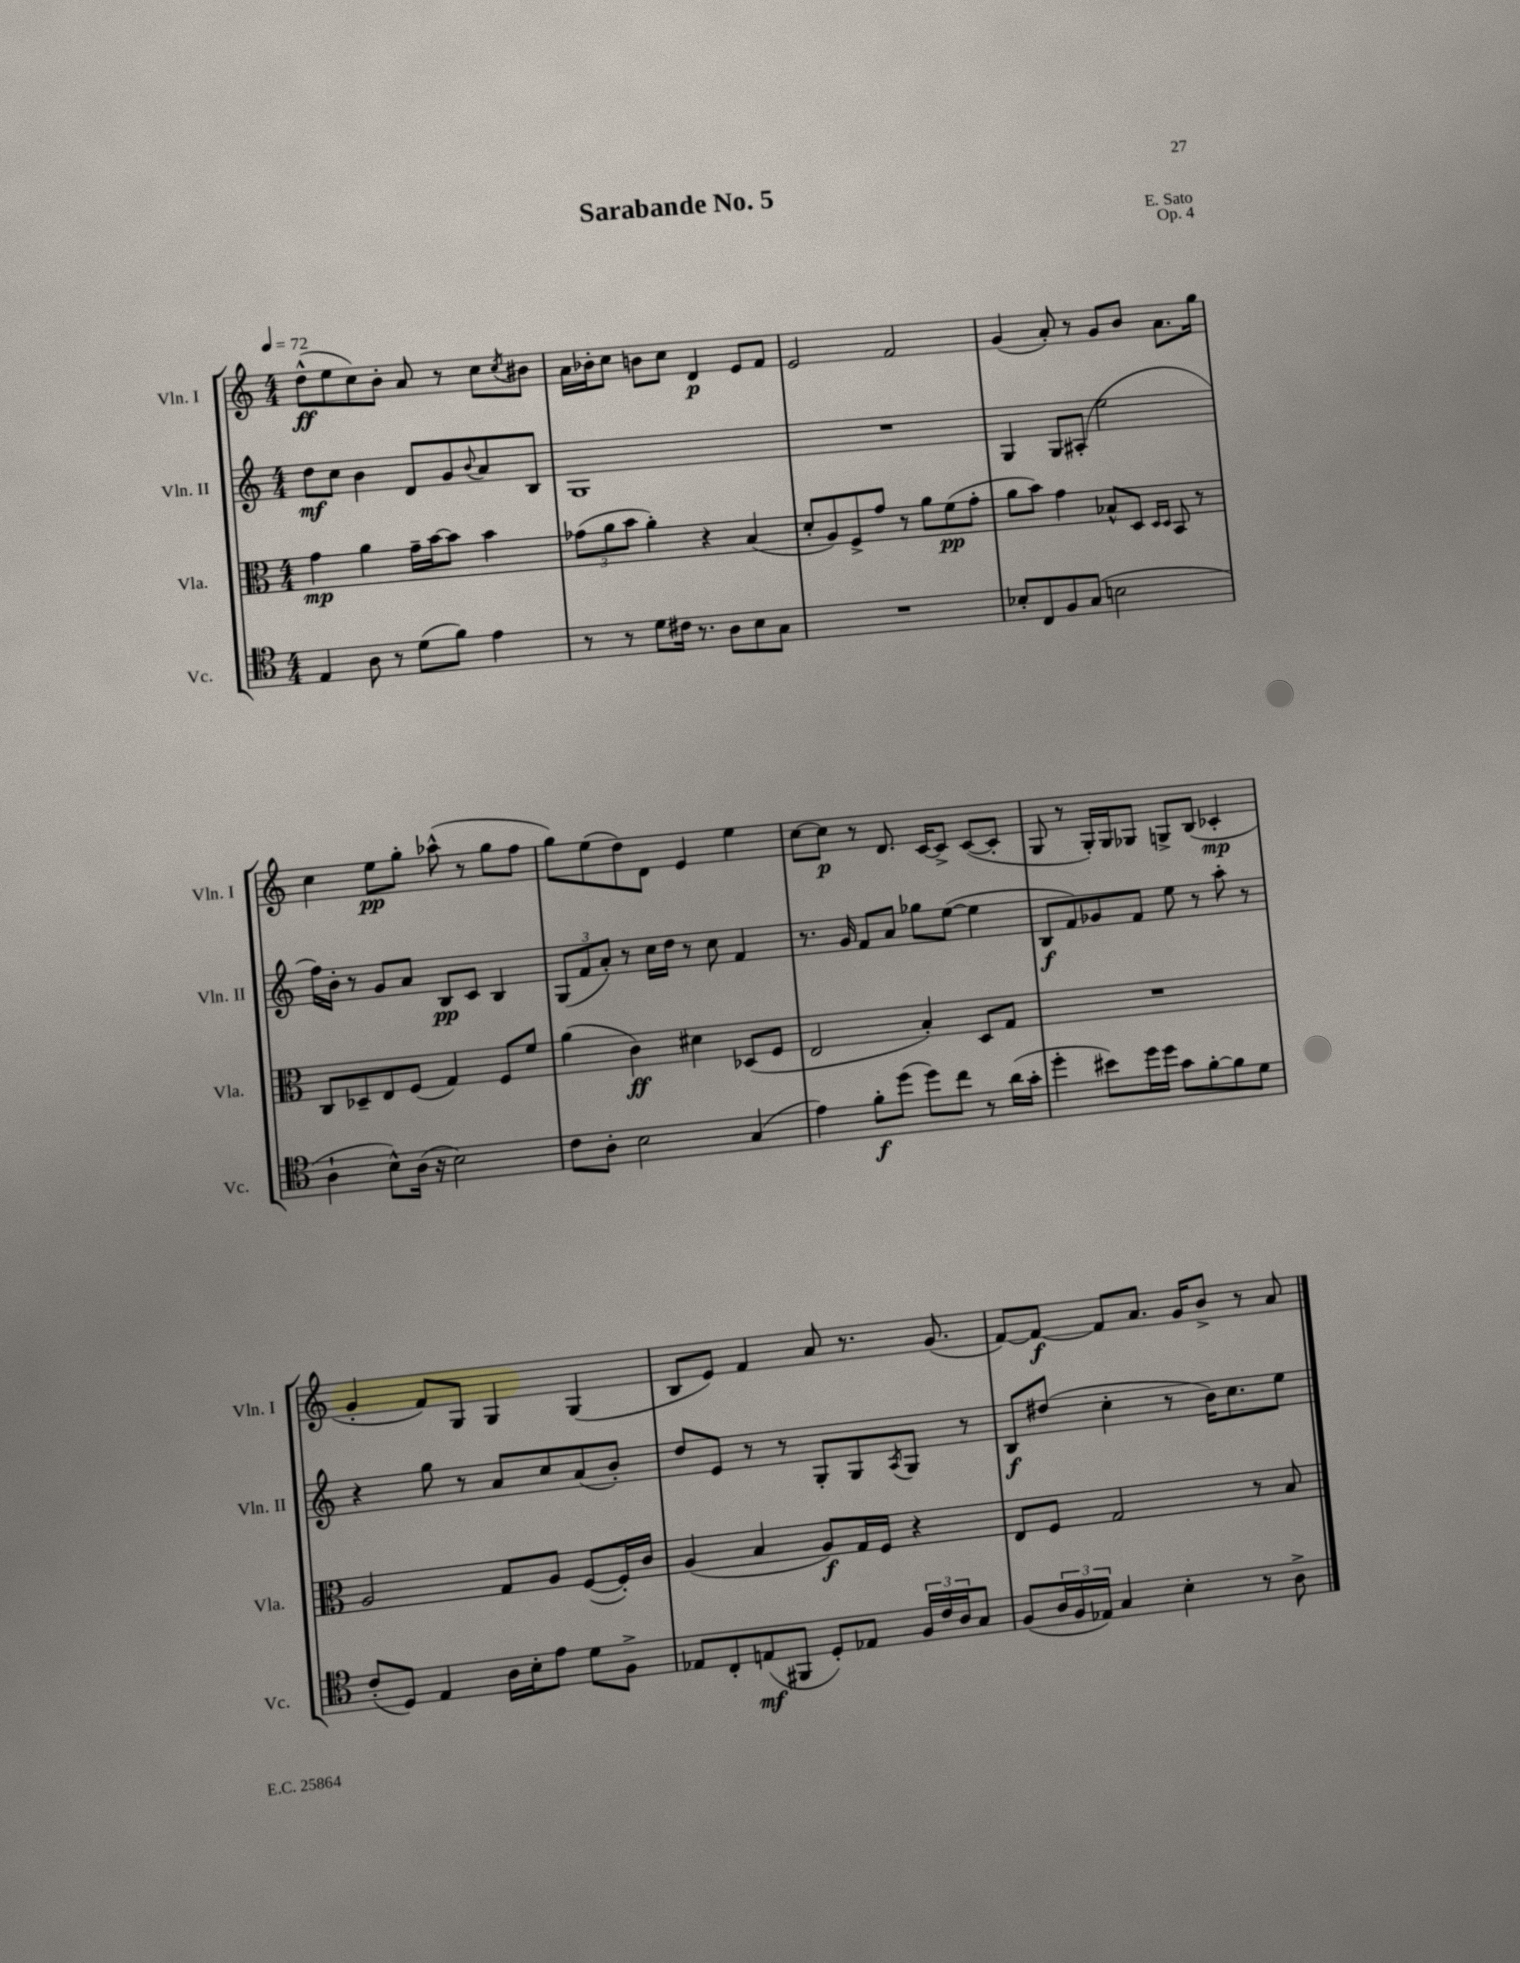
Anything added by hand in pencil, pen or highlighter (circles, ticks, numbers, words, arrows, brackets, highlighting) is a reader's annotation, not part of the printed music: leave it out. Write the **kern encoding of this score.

**kern	**kern	**kern	**kern
*staff4	*staff3	*staff2	*staff1
*clefC4	*clefC3	*clefG2	*clefG2
*k[]	*k[]	*k[]	*k[]
*M4/4	*M4/4	*M4/4	*M4/4
*MM72	*MM72	*MM72	*MM72
4E/	4g\	8dd\L	(8dd^^\L
.	.	8cc\J	8ee\
8A\	4a\	4b\	8cc\)
8r	.	.	8b'\J
(8d\L	16g~\LL	8d/L	8a/
.	[16b\J	.	.
8f\J)	8b\]J	8g/	8r
.	.	8qqb/	.
4e\	4b\	8a/	8cc\L
.	.	.	8qcc/
.	.	8B/J	8b#\J
=	=	=	=
8r	(12g-\L	1G	16a\LL
.	.	.	16b-'\J
.	12a\	.	.
8r	.	.	8cc\J
.	12b\J	.	.
8d\L	4a'\)	.	8b\L
16c#\Jk	.	.	8cc\J
8.r	.	.	.
.	4r	.	4d/
8A\L	.	.	.
8B\	(4B/	.	8e/L
8G\J	.	.	8f/J
=	=	=	=
1r	8d'/L	1r	2e/
.	8A/)	.	.
.	8F^/	.	.
.	8g/J	.	.
.	8r	.	2f/
.	8a\L	.	.
.	(8f\	.	.
.	8g'\J	.	.
=	=	=	=
8B-'/L	8a\L	4G/	(4g/
8C/	8b\J)	.	.
8F/	4g\	8G/L	8a'/)
(8G/J	.	(8A#'/J	8r
2B\	8B-^^/L	2ee\	8g/L
.	8D/J	.	8b/J
.	16qqD/LL	.	.
.	16qqD/JJ	.	.
.	8BB/	.	8.a\L
.	8r	.	.
.	.	.	16gg\Jk
=	=	=	=
4A`\	8C/L	16ff\LL)	4cc\
.	.	16b'\JJ	.
.	8D-~/	8r	.
8B^^\L)	8E/	8g/L	8ee\L
(16A\Jk	(8F/J	8a/J	8gg'\J
16r	.	.	.
2B\)	4G/)	8B/L	(8aa-^^\
.	.	8c/J	8r
.	8F/L	4B/	8gg\L
.	8f/J	.	8ff\J
=	=	=	=
8c\L	(4a\	(12G/L	8gg\L)
.	.	12f/	.
8A'\J	.	.	(8ee\
.	.	12a'/J)	.
2B\	4c\)	8r	8dd\)
.	.	16cc\LL	8d\J
.	.	16dd\JJ	.
.	4d#\	8r	4e/
.	.	8cc\	.
(4G/	(8D-/L	4f/	4ee\
.	8F/J	.	.
=	=	=	=
4e\)	2E/	8.r	[8cc\L
.	.	.	8cc\]J
.	.	16g/	.
8f'\L	.	8f/L	8r
(8dd\J	.	8a/J	8.d/
8dd\L)	4B'/)	8gg-\L	.
.	.	.	[16c/LK
8cc\J	.	([8ee\J	8c^/]J
8r	8D/L	4ee\]	([8c/L
(16a\LL	8G/J	.	8c'/]J
16g'\JJ	.	.	.
=	=	=	=
4dd'\	1r	8B/L	8G/
.	.	8f/)	8r
8b#\L)	.	8g-/	16G'/LL)
.	.	.	16G/J
16dd\L	.	8f/J	8G-/J
16dd\JJ	.	.	.
8g\L	.	8ee\	8G^/L
[8f'\	.	8r	(8B/J
8f\]	.	8aa'\	4c-'/
8d\J	.	8r	.
=	=	=	=
(8c'/L	2A/	4r	4g'/
8D/J)	.	.	.
4E/	.	8gg\	8f/L)
.	.	8r	8G/J
16A\LL	8G/L	8a/L	4G/
16B'\J	.	.	.
8e\J	8A/J	8cc/	.
8d\L	([8F/L	(8a/	(4G/
8F^\J	16F'/]L)	8b'/J)	.
.	16c/JJ	.	.
=	=	=	=
8E-/L	(4A/	8dd/L	8B/L
8C'/	.	8e/J	8e/J)
(8E/	4B/	8r	4f/
8FF#/J	.	8r	.
8D'/L)	8A/L)	8G'/L	8a/
8E-/J	16G/L	8G/	8.r
.	16F/JJ	.	.
.	.	8qA/	.
24F/LL	4r	8G/J	.
24c/	.	.	.
.	.	.	(8.g/
24A/J	.	.	.
8G/J	.	8r	.
=	=	=	=
(8F/L	8E/L	8B/L	[8f/L)
24A/L	8F/J	(8dd#/J	8f/_J
24F/	.	.	.
24E-/JJ)	.	.	.
4G/	2G/	4cc'\	8f/]L
.	.	.	8.a/J
4B'\	.	8r	.
.	.	.	16g/LK
.	.	16b\LK)	8b^/J
.	.	8.cc\	.
8r	8r	.	8r
8A^\	8B/	8ee\J	8a/
==	==	==	==
*-	*-	*-	*-
